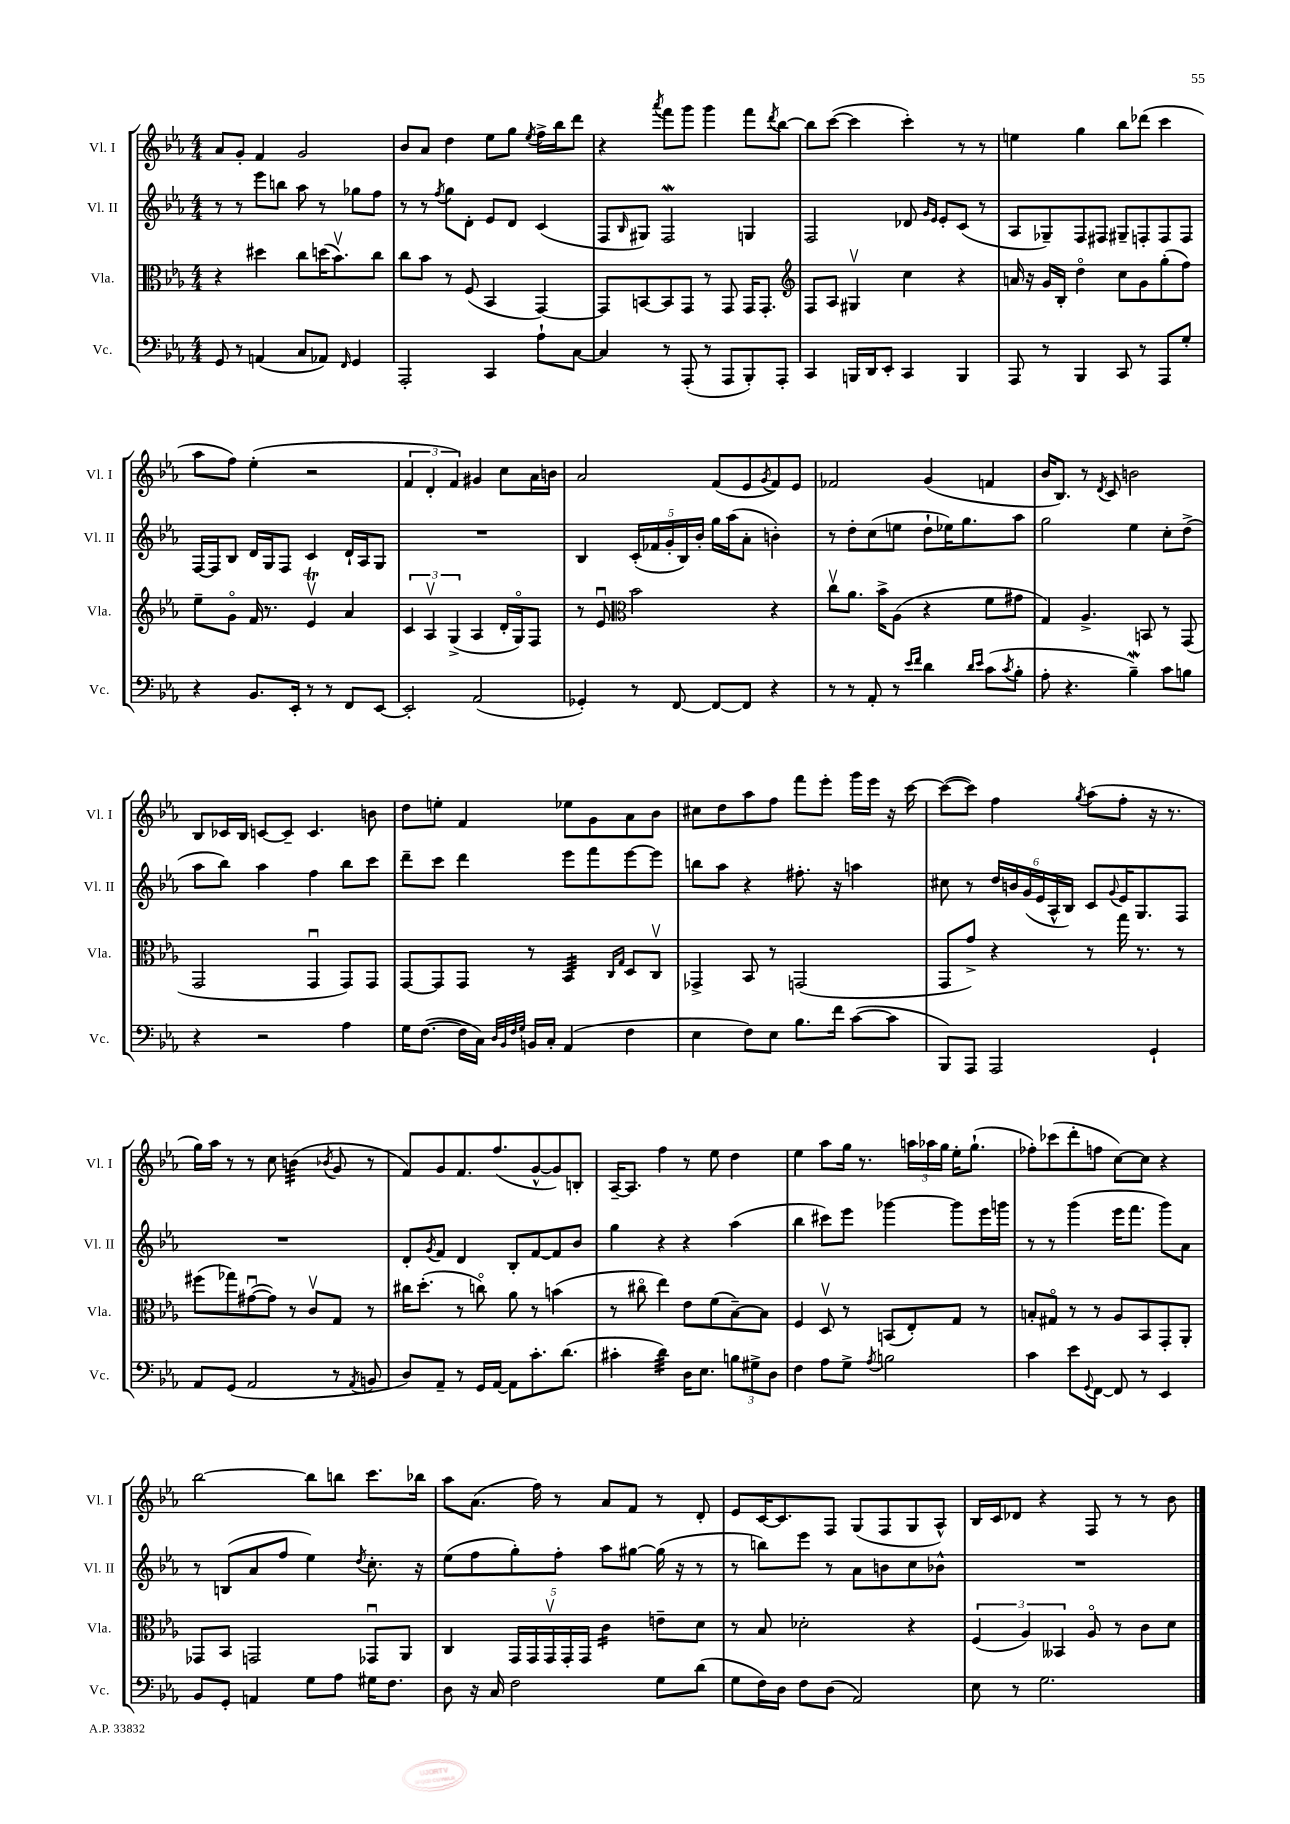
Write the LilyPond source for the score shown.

<<
\new StaffGroup <<
\new Staff = "s0" \with { instrumentName = "Vl. I" shortInstrumentName = "Vl. I" } {
    \clef treble \key ees \major \numericTimeSignature \time 4/4
    aes'8 g'8-. f'4 g'2 |
    bes'8 aes'8 d''4 ees''8 g''8 \acciaccatura { ees''8 } f''16-> bes''16 d'''8 |
    r4 \acciaccatura { aes'''8 } f'''8 g'''8 g'''4 f'''8 \acciaccatura { d'''8 } bes''8~ |
    bes''8 c'''8~( c'''4 c'''4-.) r8 r8 |
    e''4 g''4 bes''8 des'''8( c'''4 |
    aes''8 f''8) ees''4-.( r2 |
    \tuplet 3/2 { f'4 d'4-. f'4) } gis'4 c''8 aes'16 b'16 |
    aes'2 f'8( ees'8 \acciaccatura { g'8 } f'8) ees'8 |
    fes'2 g'4( f'4 |
    bes'16 bes8.) r8 \acciaccatura { d'8 } c'8 b'2 |
    bes8 ces'16 bes16 c'8~ c'8-- c'4. b'8 |
    d''8 e''8-. f'4 ees''8 g'8 aes'8 bes'8 |
    cis''8 d''8 aes''8 f''8 f'''8 ees'''8-. g'''16 ees'''16 r16 c'''16~ |
    c'''8~( c'''8) f''4 \acciaccatura { g''8 } aes''8( f''8-. r16 r8. |
    g''16) aes''16 r8 r8 c''8 b'4:32( \acciaccatura { bes'8 } g'8 r8 |
    f'8) g'8 f'8. f''8.( g'8~-^ g'8) b8-. |
    aes16~-- aes8. f''4 r8 ees''8 d''4 |
    ees''4 aes''8 g''16 r8. \tuplet 3/2 { a''16 aes''16 g''16 } ees''16-. g''8.-!( |
    fes''8-.) ces'''8( d'''8-. f''8 c''8~) c''8 r4 |
    bes''2~ bes''8 b''8 c'''8. bes''16 |
    aes''8 aes'8.( f''16) r8 aes'8 f'8 r8 d'8-. |
    ees'8 c'16~ c'8. f8 g8( f8 g8 aes8-^) |
    bes16 c'16 des'8 r4 f8 r8 r8 bes'8 \bar "|." |
}
\new Staff = "s1" \with { instrumentName = "Vl. II" shortInstrumentName = "Vl. II" } {
    \clef treble \key ees \major \numericTimeSignature \time 4/4
    r8 r8 ees'''8 b''8 aes''8 r8 ges''8 f''8 |
    r8 r8 \acciaccatura { f''8 } g''8 d'8-. ees'8 d'8 c'4( |
    f8 \grace { bes16 } gis8) f2\mordent g4 |
    f2 des'8 \grace { g'16 ees'16 } ees'8-. c'8( r8 |
    aes8 ges8--) f8 fis8 gis8-- f8-. f8 f8 |
    f16~ f16 bes8 d'16 g16 f8 c'4 d'16-! aes16 g8 |
    R1 |
    bes4 \tuplet 5/4 { c'16-.( fes'16 g'16-. bes16) bes'16-. } g''16 aes''16( aes'8-. b'4-.) |
    r8 d''8-. c''8( e''8 d''8-! ees''16) g''8. aes''8 |
    g''2 ees''4 c''8-. d''8->( |
    aes''8 bes''8) aes''4 f''4 bes''8 c'''8 |
    d'''8-- c'''8 d'''4 ees'''8 f'''8 ees'''8~ ees'''8 |
    b''8 aes''8 r4 fis''8.-. r16 a''4 |
    cis''8 r8 \tuplet 6/4 { d''16 b'16 g'16( ees'16 aes16-^ bes16) } c'8 \appoggiatura { g'8 } ees'16 g8. f8 |
    R1 |
    d'8-. \acciaccatura { g'8 } f'8 d'4 bes8-. f'8~ f'8 bes'8 |
    g''4 r4 r4 aes''4( |
    bes''4 cis'''8) ees'''8 ges'''4~ ges'''8 ees'''16 g'''16 |
    r8 r8 g'''4( ees'''16 f'''8. g'''8) aes'8 |
    r8 b8( aes'8 f''8 ees''4) \acciaccatura { d''8 } c''8.-. r16 |
    ees''8( f''8 g''8-.) f''8-. aes''8 gis''8~ gis''16( r16 r8 |
    r8 b''8) ees'''8 r8 aes'8 b'8 c''8 bes'8-^ |
    R1 \bar "|." |
}
\new Staff = "s2" \with { instrumentName = "Vla." shortInstrumentName = "Vla." } {
    \clef alto \key ees \major \numericTimeSignature \time 4/4
    r4 dis''4 c''8 d''16( bes'8.\upbow) c''8 |
    c''8 bes'8 r8 f8( bes,4 g,4~) |
    g,8 b,8~ b,8 g,8 r8 g,8 g,16 g,8.-. |
    \clef treble f8 aes8 gis4\upbow c''4 r4 |
    a'16 r16 g'16 bes16-. d''4\flageolet c''8 g'8 g''8-.( f''8) |
    ees''8-- g'8\flageolet f'16 r8. ees'4\upbow\trill aes'4 |
    \tuplet 3/2 { c'4 aes4\upbow g4->( } aes4 d'16-. g16\flageolet) f8 |
    r8 ees'8\downbow \clef alto bes'2 r4 |
    c''8\upbow aes'8. bes'16-> aes8( r4 f'8 gis'8 |
    g4) aes4.-> b,8 r8 g,8( |
    g,2 g,4\downbow g,8) g,8 |
    g,8~ g,8 g,8 r8 bes,4:32 \grace { c16 g16 } d8 c8\upbow |
    ges,4-> bes,8 r8 g,2( |
    g,8 g'8->) r4 r8 g''16 r8. r8 |
    fis''8( ges''8) gis'8~\downbow( gis'8) r8 c'8\upbow g8 r8 |
    cis''16 d''8.-.( r8 c''8\flageolet) aes'8 r8 b'4( |
    r8 cis''8\flageolet ees''4) ees'8 f'8( bes8~--) bes8 |
    f4 d8\upbow r8 b,8( ees8-.) g8 r8 |
    b8-. gis8\flageolet r8 r8 aes8 bes,8 g,8-. aes,8-. |
    ges,8 bes,8 g,2 ges,8\downbow aes,8 |
    c4 \tuplet 5/4 { g,16 g,16 g,16\upbow g,16-. g,16 } c'4:16 e'8-- d'8 |
    r8 bes8 des'2-. r4 |
    \tuplet 3/2 { f4( aes4) beses,4 } aes8\flageolet r8 c'8 d'8 \bar "|." |
}
\new Staff = "s3" \with { instrumentName = "Vc." shortInstrumentName = "Vc." } {
    \clef bass \key ees \major \numericTimeSignature \time 4/4
    g,8 r8 a,4( c8 aes,8) \grace { f,16 } g,4 |
    aes,,2-. c,4 aes8-! c8~ |
    c4 r8 aes,,8-.( r8 aes,,8 bes,,8-.) aes,,8-. |
    c,4 b,,16 d,16 ees,8-. c,4 b,,4 |
    aes,,8 r8 bes,,4 c,8 r8 aes,,8 g8-. |
    r4 bes,8. ees,16-. r8 r8 f,8 ees,8~ |
    ees,2-. aes,2( |
    ges,4-.) r8 f,8~ f,8~ f,8 r4 |
    r8 r8 aes,8-. r8 \grace { ees'16 f'16 } d'4 \grace { d'16 ees'16 } c'8( \acciaccatura { c'8 } bes8-. |
    aes8-. r4. bes4--\mordent) c'8 b8 |
    r4 r2 aes4 |
    g16 f8.~( f16 c16) \grace { d32 bes,32 f32 g32 } b,16 c16-. aes,4( f4 |
    ees4 f8) ees8 bes8. f'16 c'8~( c'8 |
    bes,,8) aes,,8 aes,,2 g,4-! |
    aes,8 g,8( aes,2 r8 \acciaccatura { aes,8 } b,8 |
    d8) aes,8-- r8 g,16 aes,16~ aes,8 c'8.-. d'8.( |
    cis'4-. d'4:32) d16 ees8. \tuplet 3/2 { b8 gis8-> d8 } |
    f4 aes8 g8-> \acciaccatura { aes8 } b2 |
    c'4 ees'8 \appoggiatura { g,8 } f,8~ f,8 r8 ees,4 |
    bes,8 g,8-. a,4 g8 aes8 gis16 f8. |
    d8 r16 c16 f2 g8 d'8( |
    g8 f16) d16 f8 d8( aes,2) |
    ees8 r8 g2. \bar "|." |
}
>>
>>
\layout { \context { \Score \remove "Bar_number_engraver" } }
